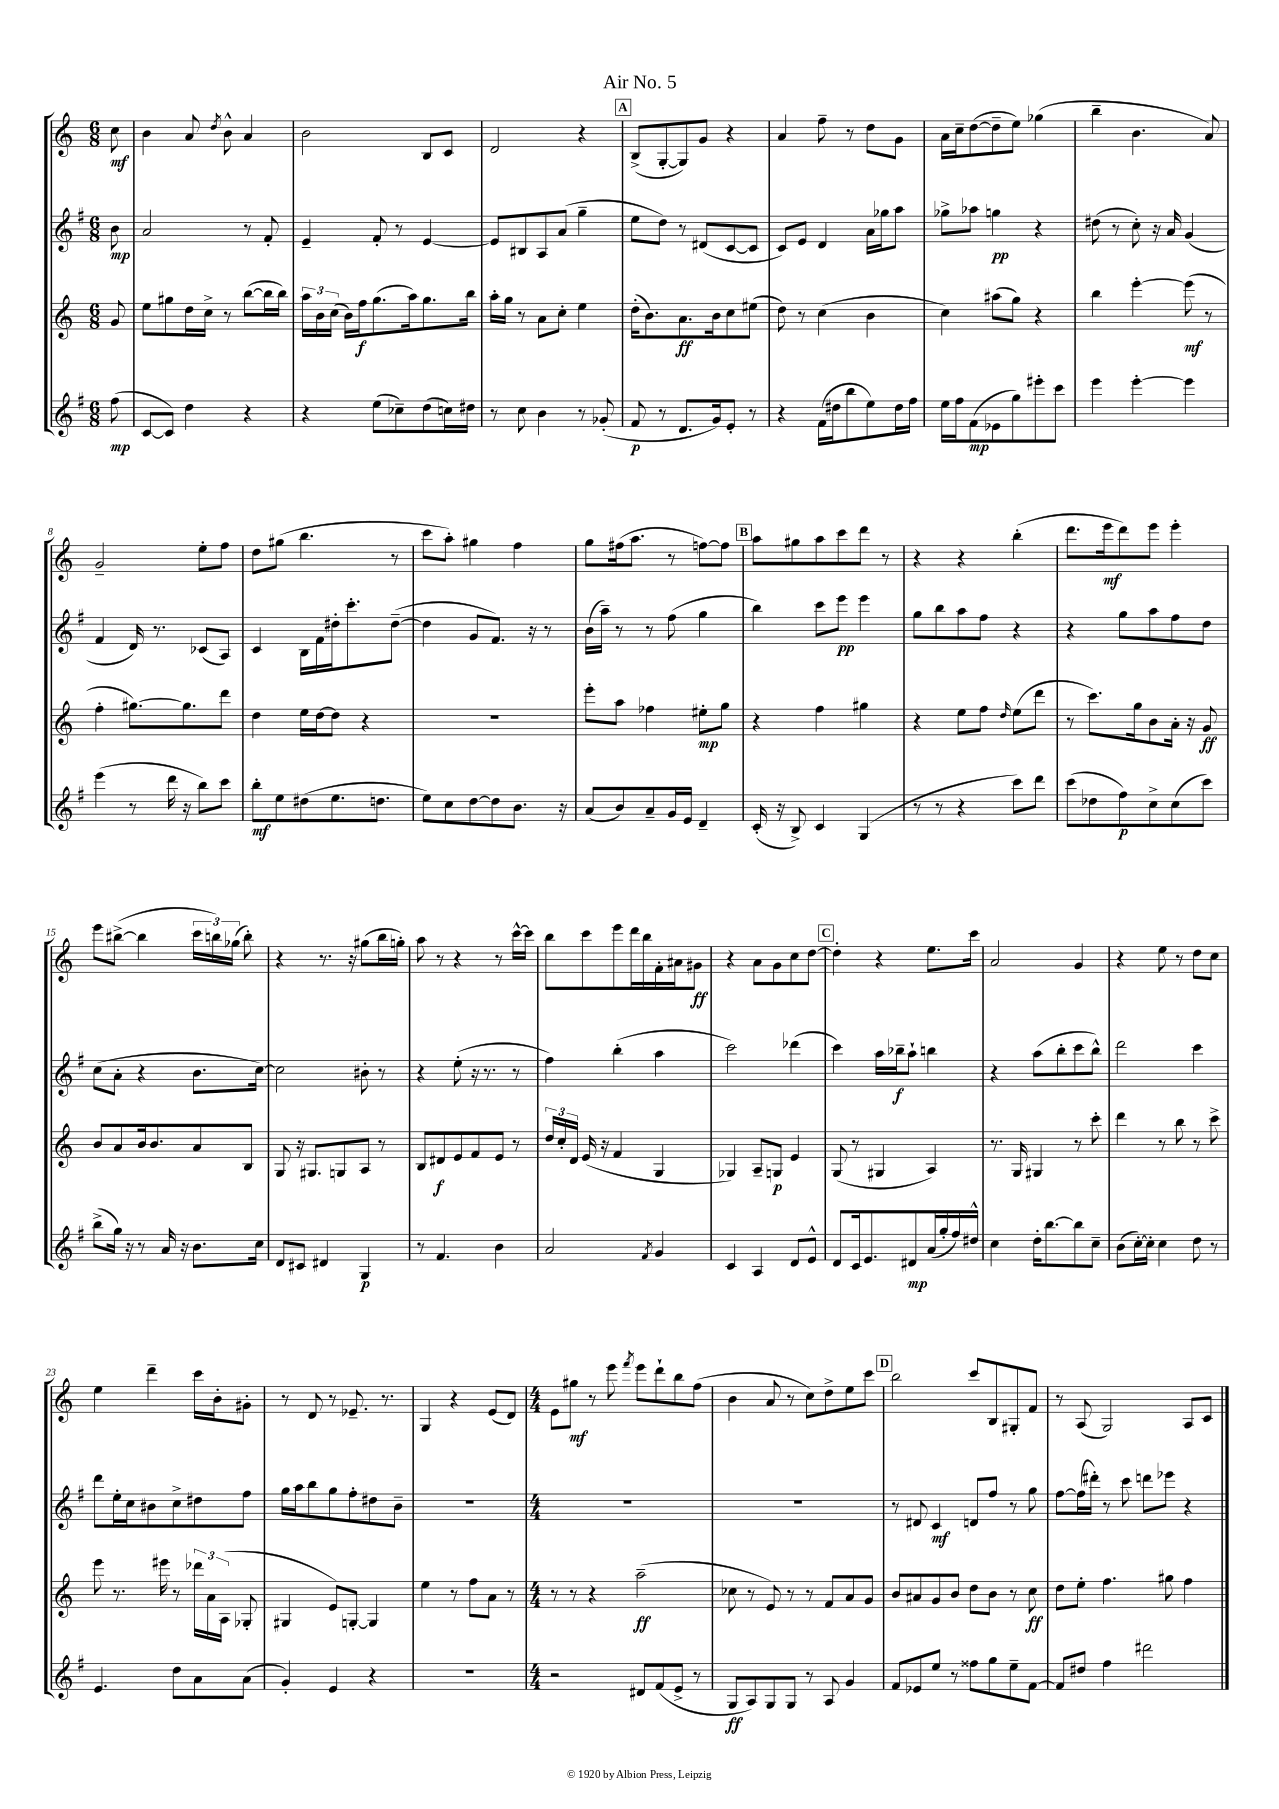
\header { title = "Air No. 5" }
<<
\new StaffGroup <<
\new Staff = "s0" {
    \clef treble \key c \major \numericTimeSignature \time 6/8 \partial 8
    \autoBeamOff c''8\mf |
    b'4 a'8 \acciaccatura { d''8 } b'8-^ a'4 |
    b'2 b8[ c'8] |
    d'2 r4 |
    \mark \markup { \box "A" } b8[->( g8~-. g8) g'8] r4 |
    a'4 f''8-- r8 d''8[ g'8] |
    a'16[ c''16-- d''8~( d''8-- e''8]) ges''4( |
    b''4-- b'4. a'8) |
    g'2-- e''8[-. f''8] |
    d''8[ gis''8]( b''4. r8 |
    c'''8[ a''8]-.) gis''4 f''4 |
    g''8[ fis''16( a''8.] r8 f''8[~) f''8] |
    \mark \markup { \box "B" } a''8[ gis''8 a''8 c'''8 d'''8] r8 |
    r4 r4 b''4-.( |
    d'''8.[ e'''16\mf d'''8) e'''8] e'''4-. |
    e'''8[ bis''8]~->( bis''4 \tuplet 3/2 { c'''16[ b''16) ges''16]( } b''8-.) |
    r4 r8. r16 gis''8[( b''16 g''16]-.) |
    a''8 r8 r4 r8 c'''16[~-^ c'''16] |
    b''8[ c'''8 e'''8 d'''16 b''16 f'16-. ais'16 gis'8]\ff |
    r4 a'8[ g'8 c''8 d''8]~ |
    \mark \markup { \box "C" } d''4-. r4 e''8.[ c'''16] |
    a'2 g'4 |
    r4 e''8 r8 d''8[ c''8] |
    e''4 d'''4-- c'''16[ b'16-. gis'8]-. |
    r8 d'8 r8 ees'8.-- r8. |
    g4 r4 e'8[( d'8]) |
    \numericTimeSignature \time 4/4 e'8[ gis''8]\mf r8 e'''8 \acciaccatura { f'''8 } e'''8[ d'''8-! b''8 f''8]( |
    b'4 a'8 r8 c''8[) d''8-> e''8 c'''8] |
    \mark \markup { \box "D" } b''2 c'''8[ b8 gis8-. f'8] |
    r8 a8( g2) a8[ c'8] \bar "|." |
}
\new Staff = "s1" {
    \clef treble \key g \major \numericTimeSignature \time 6/8 \partial 8
    \autoBeamOff b'8\mp |
    a'2 r8 fis'8-. |
    e'4-- fis'8-. r8 e'4~ |
    e'8[ bis8 a8 a'8]( g''4-- |
    \mark \markup { \box "A" } e''8[ d''8]) r8 dis'8[( c'8~ c'8] |
    c'8[) e'8] d'4 a'16[ ges''16 a''8] |
    ges''8[-> aes''8] g''4\pp r4 |
    dis''8( r8 c''8-.) r16 a'16 g'4( |
    fis'4 d'16) r8. ces'8[( a8]) |
    c'4 b16[ fis'16 dis''16-. c'''8.-. dis''8]~--( |
    dis''4 g'8[ fis'8.]) r16 r8 |
    b'16[( a''16]--) r8 r8 fis''8( g''4 |
    \mark \markup { \box "B" } b''4) c'''8[ e'''8]\pp e'''4 |
    g''8[ b''8 a''8 fis''8] r4 |
    r4 g''8[ a''8 fis''8 d''8] |
    c''8[( a'8]-. r4 b'8.[ c''16]~) |
    c''2 bis'8-. r8 |
    r4 e''8-.( r16 r8. r8 |
    fis''4) b''4-.( a''4 |
    c'''2) des'''4( |
    \mark \markup { \box "C" } c'''4) a''16[ bes''16--\f a''8]-! b''4 |
    r4 a''8[( b''8-. c'''8 b''8]-^) |
    d'''2 c'''4 |
    d'''8[ e''16-. c''16 bis'8 c''8-> dis''8 fis''8] |
    g''16[ a''16 b''8 g''8 fis''8-. dis''8 b'8]-- |
    R2. |
    \numericTimeSignature \time 4/4 R1 |
    R1 |
    \mark \markup { \box "D" } r8 dis'8 c'4\mf d'8[ fis''8] r8 g''8 |
    fis''8[~ fis''16( dis'''16]-.) r8 c'''8 d'''8[ ees'''8] r4 \bar "|." |
}
\new Staff = "s2" {
    \clef treble \key c \major \numericTimeSignature \time 6/8 \partial 8
    \autoBeamOff g'8 |
    e''8[ gis''8 d''16 c''16]-> r8 b''8[~( b''16 b''16]) |
    \tuplet 3/2 { a''16[ b'16 c''16]( } b'16[) f''16\f g''8.( a''16) g''8. b''16] |
    a''16[-. g''16] r8 a'8[ c''8]-. e''4 |
    \mark \markup { \box "A" } d''16[-.( b'8.) a'8.\ff b'16 c''8 eis''8]( |
    d''8) r8 c''4( b'4 |
    c''4) ais''8[( g''8]) r4 |
    b''4 e'''4~-. e'''8\mf( r8 |
    f''4-. gis''8.[~) gis''8. d'''8] |
    d''4 e''16[ d''16~ d''8] r4 |
    R2. |
    e'''8[-. a''8] fes''4 eis''8[-.\mp g''8] |
    \mark \markup { \box "B" } r4 f''4 gis''4 |
    r4 e''8[ f''8] \grace { d''16 } e''8[( d'''8] |
    r8 c'''8.[) g''16 b'8 a'16]-. r16 g'8\ff |
    b'8[ a'8 b'16 b'8. a'8 b8] |
    g8 r16 gis8.[ g8 a8] r8 |
    b8[ dis'8\f e'8 f'8 e'8] r8 |
    \tuplet 3/2 { d''16[ c''16-. d'16] } e'16( r16 f'4 g4 |
    ges4) a8[-- g8]\p e'4 |
    \mark \markup { \box "C" } g8( r8 gis4 a4) |
    r8. g16 gis4 r8 c'''8-. |
    d'''4 r8 b''8 r8 c'''8-> |
    e'''8 r8. eis'''16 r8 \tuplet 3/2 { des'''16[ a'16 a16]( } ges8-. |
    gis4 e'8[) g8]~-. g4 |
    e''4 r8 f''8[ a'8] r8 |
    \numericTimeSignature \time 4/4 r8 r8 r4 a''2--\ff( |
    ces''8 r8 e'8) r8 r8 f'8[ a'8 g'8] |
    \mark \markup { \box "D" } b'8[ ais'8 g'8 b'8] d''8[ b'8] r8 c''8\ff |
    d''8[ e''8]-. f''4. gis''8 f''4 \bar "|." |
}
\new Staff = "s3" {
    \clef treble \key g \major \numericTimeSignature \time 6/8 \partial 8
    \autoBeamOff fis''8\mp( |
    c'8[~ c'8]) d''4 r4 |
    r4 e''8[( ces''8--) d''8( c''16) dis''16] |
    r8 c''8 b'4 r8 ges'8-.( |
    \mark \markup { \box "A" } fis'8\p r8 d'8.[ g'16) e'8]-. r8 |
    r4 fis'16[( dis''16 b''8 e''8) dis''16 fis''16] |
    e''16[ fis''16 fis'8\mp( ees'8 g''8) eis'''8-. c'''8] |
    e'''4 e'''4~-. e'''4 |
    e'''4( r8 d'''16 r16 b''8[) c'''8] |
    b''8[-.\mf e''8 dis''8( e''8. d''8.] |
    e''8[) c''8 d''8~ d''8 b'8.] r16 |
    a'8[( b'8) a'8-- g'16 e'16] d'4-- |
    \mark \markup { \box "B" } c'16-.( r16 b8->) c'4 g4( |
    r8 r8 r4 c'''8[) d'''8] |
    c'''8[( des''8 fis''8\p) c''8-> c''8( c'''8]) |
    b''8[->( g''16]) r16 r8 a'16 r16 b'8.[ c''16] |
    d'8[ cis'8] dis'4 g4\p |
    r8 fis'4. b'4 |
    a'2 \acciaccatura { fis'8 } g'4 |
    c'4 a4 d'8[ e'8]-^ |
    \mark \markup { \box "C" } d'8[ c'16 e'8. dis'8\mp a'16( g''16-. fis''16) dis''16]-^ |
    c''4 d''16[-. b''8.~ b''8 c''8]-- |
    b'8[( c''16~-.) c''16]-. c''4 d''8 r8 |
    e'4. d''8[ a'8 a'8]( |
    g'4-.) e'4 r4 |
    R2. |
    \numericTimeSignature \time 4/4 r2 dis'8[ fis'8( e'8]-> r8 |
    g8[\ff a8) g8 g8] r8 a8 g'4 |
    \mark \markup { \box "D" } fis'8[ ees'8 e''8] r8 fisis''8[ g''8 e''8-- fis'8]~ |
    fis'8[ dis''8] fis''4 dis'''2 \bar "|." |
}
>>
>>
